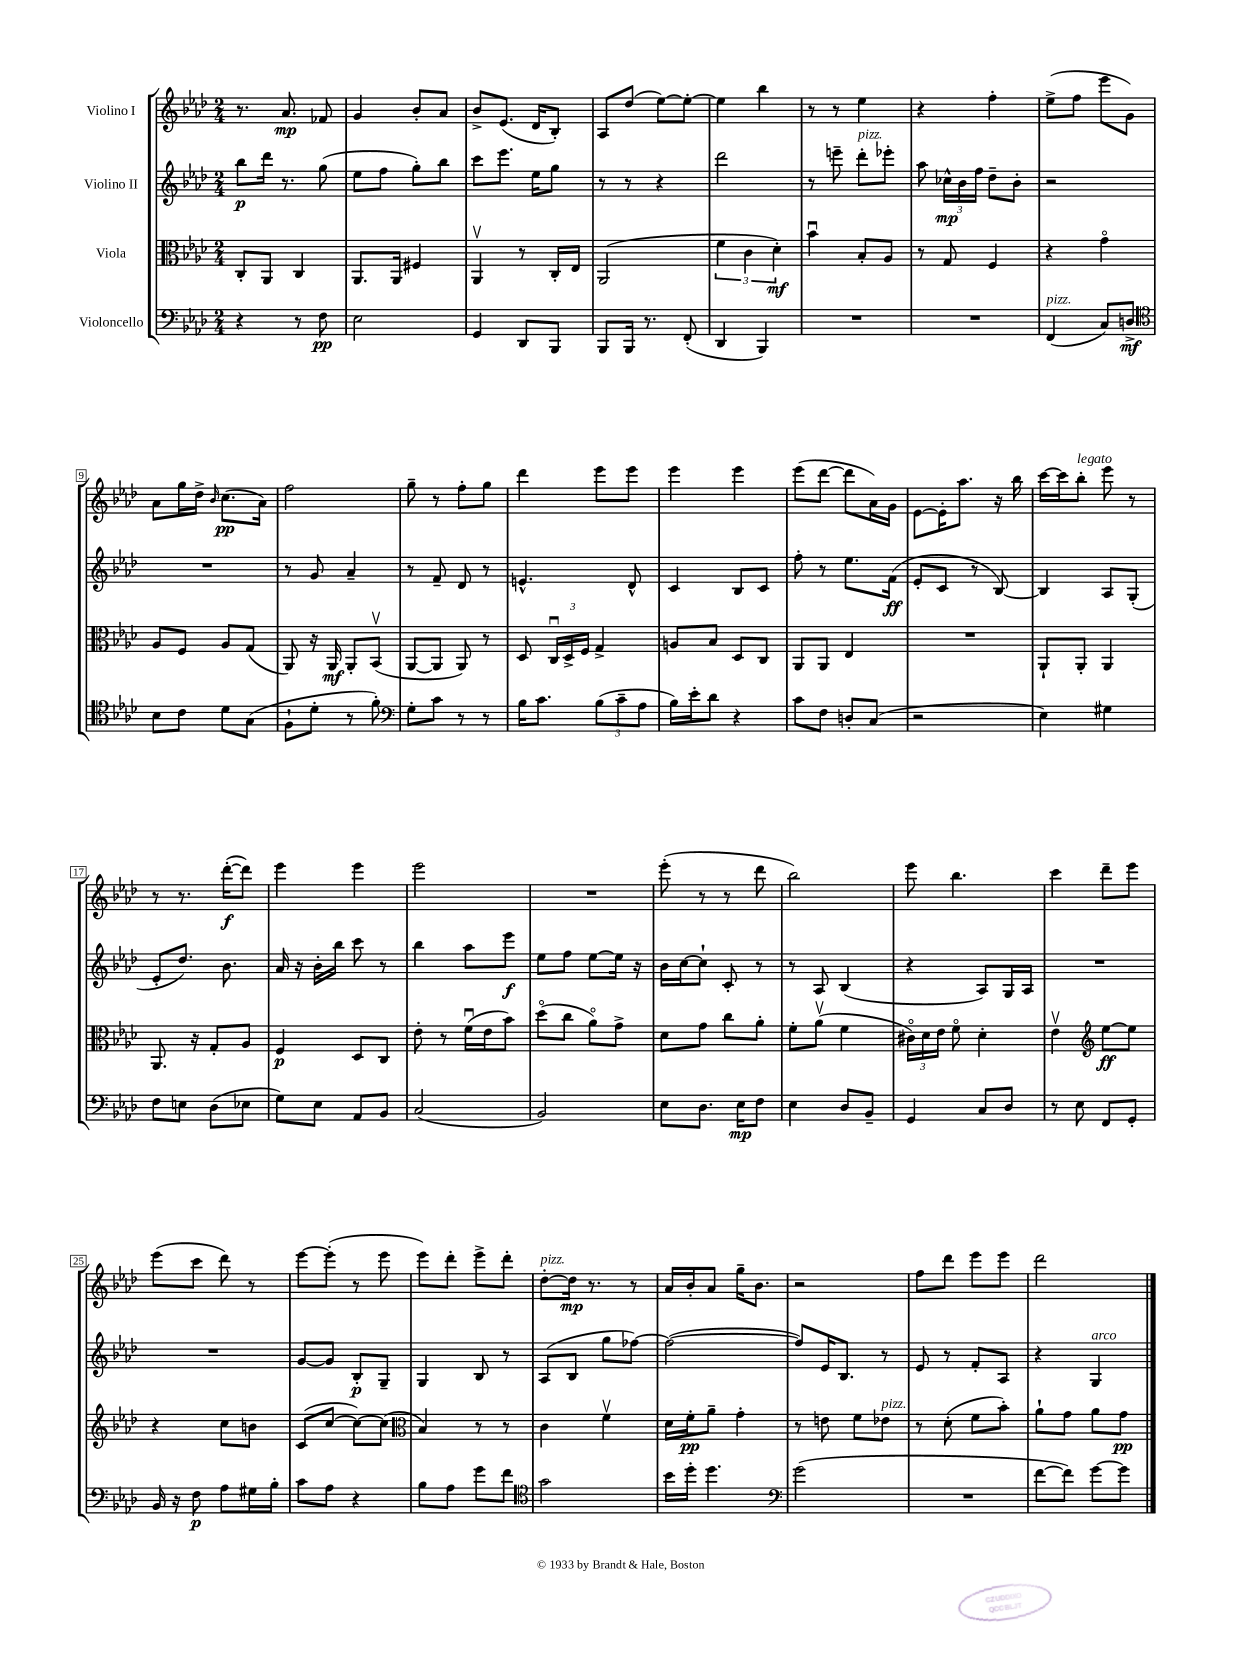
<<
\new StaffGroup <<
\new Staff = "s0" \with { instrumentName = "Violino I" } {
    \clef treble \key aes \major \numericTimeSignature \time 2/4
    \autoBeamOff r8. aes'8.\mp fes'8 |
    g'4 bes'8[-. aes'8] |
    bes'8[-> ees'8.]( des'16[ bes8]-.) |
    aes8[ des''8]( ees''8[~) ees''8]~-. |
    ees''4 bes''4 |
    r8 r8 ees''4 |
    r4 f''4-. |
    ees''8[->( f''8] ees'''8[ g'8]) |
    aes'8[ g''16 des''16]-> \grace { bes'16 } c''8.[\pp( aes'16]) |
    f''2 |
    g''8-- r8 f''8[-. g''8] |
    des'''4 ees'''8[ ees'''8] |
    ees'''4 ees'''4 |
    ees'''8[( des'''8]~ des'''8[ aes'16) g'16] |
    ees'8[~ ees'16-. aes''8.] r16 bes''16 |
    c'''16[~ c'''16 bes''8]-.^\markup { \italic "legato" } ees'''8 r8 |
    r8 r8. des'''16[~-.\f( des'''8]) |
    ees'''4 ees'''4 |
    ees'''2 |
    R2 |
    ees'''8-.( r8 r8 des'''8 |
    bes''2) |
    ees'''8 bes''4. |
    c'''4 des'''8[-- ees'''8] |
    ees'''8[( c'''8] des'''8) r8 |
    ees'''8[~ ees'''8]-.( r8 ees'''8 |
    ees'''8[) des'''8]-. ees'''8[-> des'''8]-. |
    des''8[~-.^\markup { \italic "pizz." } des''16]\mp r8. r8 |
    aes'16[ bes'16-. aes'8] g''16[-- bes'8.] |
    r2 |
    f''8[ des'''8] ees'''8[ ees'''8] |
    des'''2 \bar "|." |
}
\new Staff = "s1" \with { instrumentName = "Violino II" } {
    \clef treble \key aes \major \numericTimeSignature \time 2/4
    \autoBeamOff bes''8[\p des'''16] r8. g''8( |
    ees''8[ f''8] g''8[-.) bes''8] |
    c'''8[ ees'''8.] ees''16[ g''8] |
    r8 r8 r4 |
    des'''2 |
    r8 e'''8-- des'''8[-.^\markup { \italic "pizz." } ees'''8]-. |
    aes''8 \tuplet 3/2 { ces''16[-^\mp bes'16 f''16] } des''8[-- bes'8]-. |
    r2 |
    R2 |
    r8 g'8 aes'4-- |
    r8 f'8-- des'8 r8 |
    e'4.-^ des'8-^ |
    c'4 bes8[ c'8] |
    f''8-. r8 ees''8.[ f'16]\ff( |
    ees'8[-. c'8] r8 bes8~) |
    bes4 aes8[ g8]-.( |
    ees'8[-. des''8.]) bes'8. |
    aes'16 r16 bes'16[-. bes''16] c'''8 r8 |
    bes''4 aes''8[ ees'''8]\f |
    ees''8[ f''8] ees''8[~ ees''16] r16 |
    bes'16[ c''16~ c''8]-! c'8-. r8 |
    r8 aes8 bes4( |
    r4 aes8[) g16 aes16] |
    R2 |
    R2 |
    g'8[~ g'8] bes8[-.\p g8]-- |
    g4 bes8 r8 |
    aes8[( bes8] g''8[ fes''8]~) |
    fes''2~( |
    fes''8[) ees'16 bes8.] r8 |
    ees'8 r8 f'8[-. aes8] |
    r4 g4^\markup { \italic "arco" } \bar "|." |
}
\new Staff = "s2" \with { instrumentName = "Viola" } {
    \clef alto \key aes \major \numericTimeSignature \time 2/4
    \autoBeamOff c8[-. aes,8] c4 |
    aes,8.[ aes,16] fis4 |
    aes,4\upbow r8 c16[-. ees16] |
    aes,2( |
    \tuplet 3/2 { f'4 c'4 des'4-.\mf) } |
    bes'4\downbow bes8[-. aes8] |
    r8 g8 f4 |
    r4 g'4\flageolet |
    aes8[ f8] aes8[ g8]( |
    aes,8) r16 aes,16\mf aes,8[-. bes,8]\upbow( |
    aes,8[~ aes,8] aes,8) r8 |
    des8 \tuplet 3/2 { c16[\downbow des16-> f16] } g4-> |
    a8[ bes8] des8[ c8] |
    aes,8[ aes,8] ees4 |
    R2 |
    aes,8[-! aes,8]-. aes,4 |
    aes,8. r16 g8[-. aes8] |
    f4\p des8[ c8] |
    ees'8-. r8 f'16[\downbow( ees'16 bes'8]) |
    des''8[\flageolet( c''8] aes'8[\flageolet) g'8]-> |
    des'8[ g'8] c''8[ aes'8]-. |
    f'8[-. aes'8]\upbow( f'4 |
    \tuplet 3/2 { cis'16[\flageolet) des'16 ees'16] } f'8\flageolet des'4-. |
    ees'4\upbow \clef treble ees''8[~\ff ees''8] |
    r4 c''8[ b'8] |
    c'8[( c''8]~ c''8[~) c''8]( |
    \clef alto bes4) r8 r8 |
    c'4 f'4\upbow |
    des'16[ f'16-.\pp aes'8]-- g'4-. |
    r8 e'8 f'8[ ees'8]^\markup { \italic "pizz." } |
    r8 des'8-.( f'8[ bes'8]-.) |
    aes'8[-! g'8] aes'8[ g'8]\pp \bar "|." |
}
\new Staff = "s3" \with { instrumentName = "Violoncello" } {
    \clef bass \key aes \major \numericTimeSignature \time 2/4
    \autoBeamOff r4 r8 f8\pp |
    ees2 |
    g,4 des,8[ bes,,8] |
    bes,,8[ bes,,16] r8. f,8-.( |
    des,4 bes,,4) |
    R2 |
    R2 |
    f,4^\markup { \italic "pizz." }( c8[) d8]->\mf |
    \clef tenor bes8[ c'8] des'8[ g8]( |
    f8[-! des'8]-. r8 f'8-.) |
    \clef bass g8[-. c'8] r8 r8 |
    bes16[ c'8.] \tuplet 3/2 { bes8[( c'8-- aes8] } |
    bes16[) ees'16-. des'8] r4 |
    c'8[ f8] d8[-. c8]( |
    r2 |
    ees4) gis4 |
    f8[ e8] des8[( ees8] |
    g8[) ees8] aes,8[ bes,8] |
    c2( |
    bes,2) |
    ees8[ des8.] ees16[\mp f8] |
    ees4 des8[ bes,8]-- |
    g,4 c8[ des8] |
    r8 ees8 f,8[ g,8]-. |
    bes,16 r16 f8\p aes8[ gis16 bes16]-. |
    c'8[ aes8] r4 |
    bes8[ aes8] g'8[ f'8] |
    \clef tenor g'2 |
    bes'16[ des''16]-. des''4. |
    \clef bass g'2( |
    R2 |
    f'8[~ f'8]) g'8[~ g'8] \bar "|." |
}
>>
>>
\layout { \context { \Score \override BarNumber.stencil = #(make-stencil-boxer 0.1 0.3 ly:text-interface::print) } }
